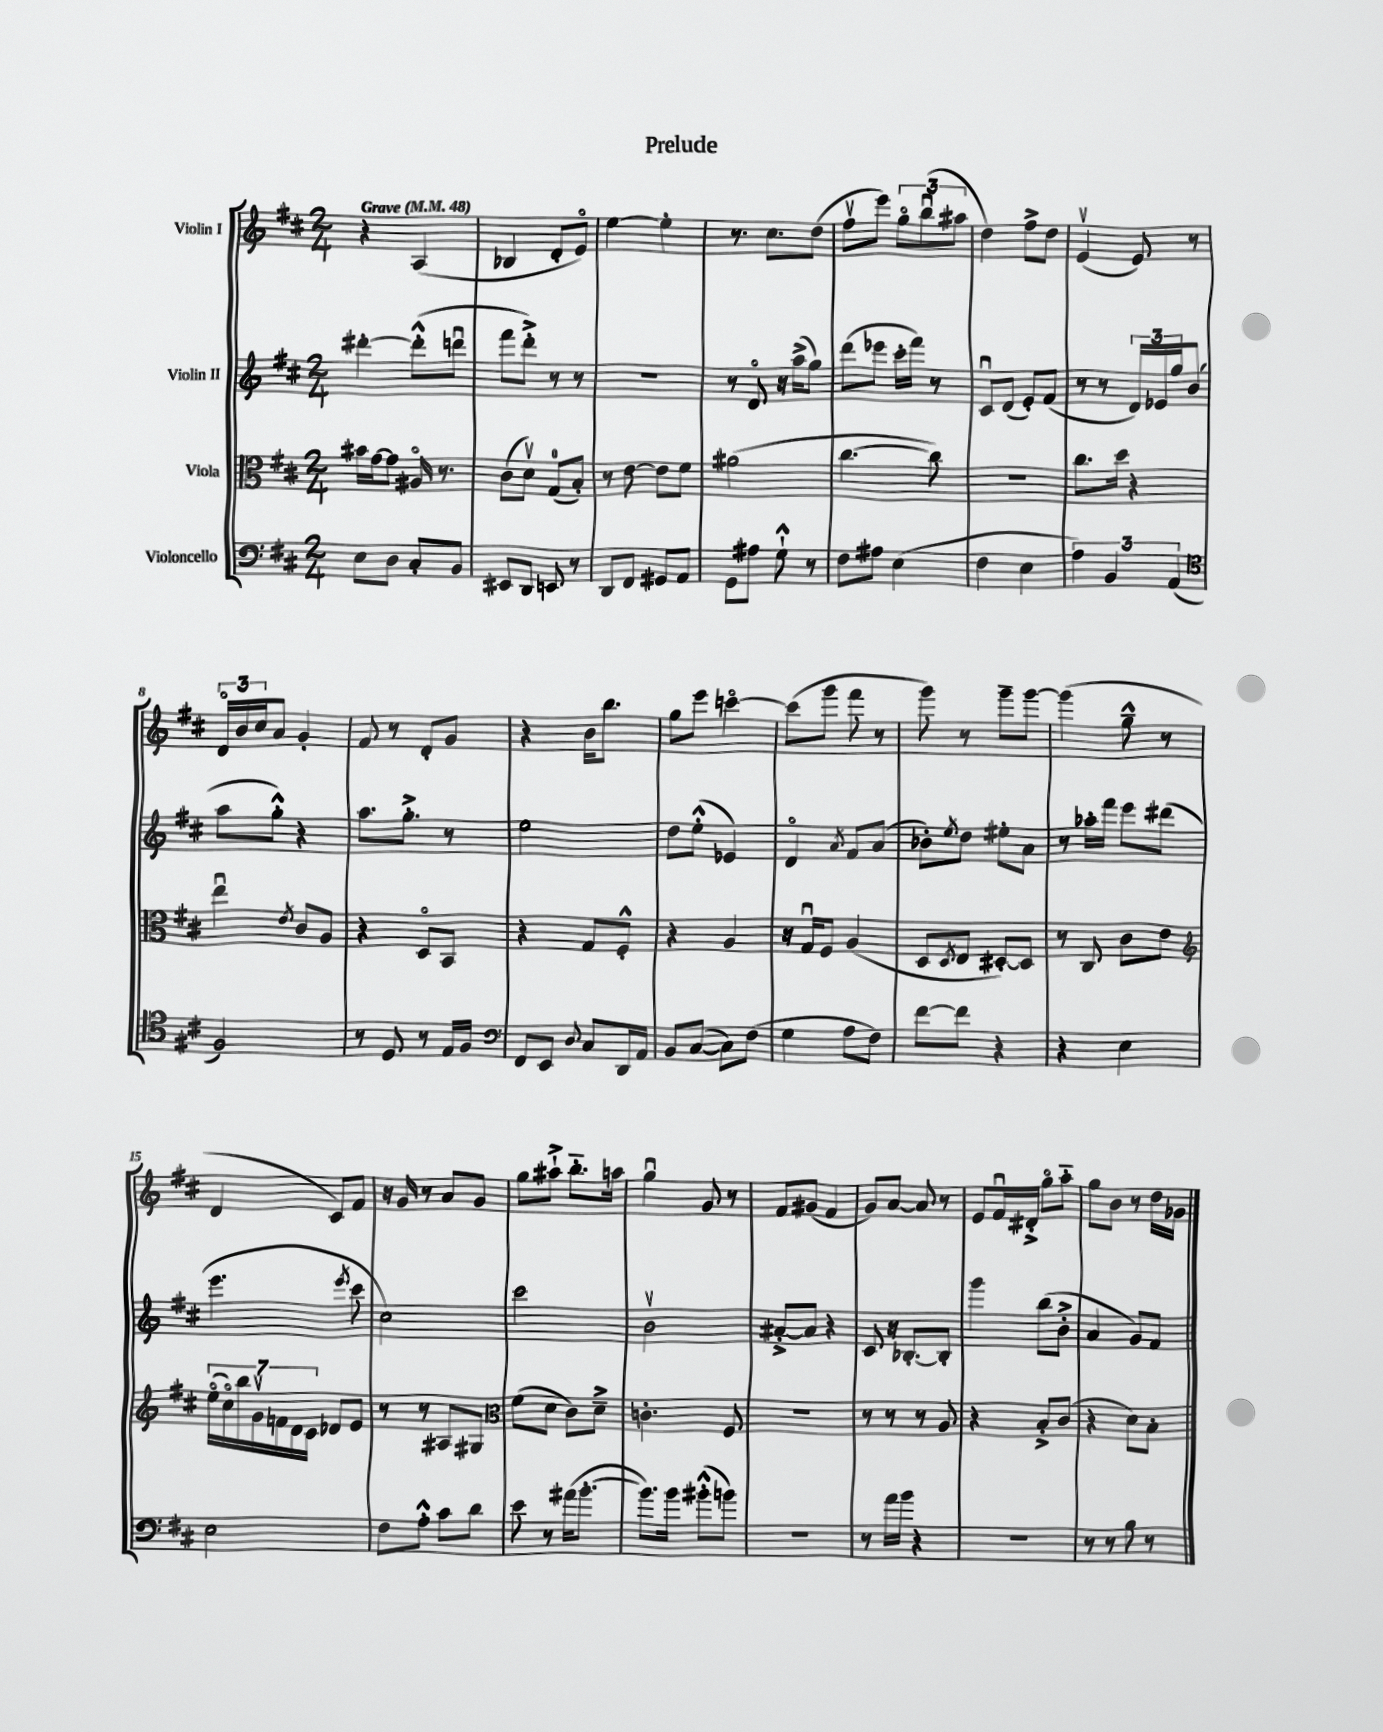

**kern	**kern	**kern	**kern
*part4	*part3	*part2	*part1
*staff4	*staff3	*staff2	*staff1
*I"Violoncello	*I"Viola	*I"Violin II	*I"Violin I
*clefF4	*clefC3	*clefG2	*clefG2
*k[f#c#]	*k[f#c#]	*k[f#c#]	*k[f#c#]
*M2/4	*M2/4	*M2/4	*M2/4
*MM48	*MM48	*MM48	*MM48
=1	=1	=1	=1
!	!	!	!LO:TX:a:B:t=Grave
8E\L	16b#X\LL	[4ddd#X'\	4r
.	[16g\J	.	.
8D\J	8g\J]	.	.
8C#'/L	16A#X/	(8ddd#'^^\L]	(4A/
.	8.r	.	.
8BB/J	.	8dddnu\J	.
=2	=2	=2	=2
8EE#X/L	(8c#\L	8fff#\L	4B-X/
8DD/J	8dv\J)	8ddd'^\J)	.
8EEn/	(8G/L	8r	8d'/L
8r	8B'/J)	8r	8e/J)
=3	=3	=3	=3
8DD/L	8r	2r	[4ee\
8FF#/J	[8e\	.	.
8GG#X/L	8e\L]	.	4ee'\]
8AA/J	8f#\J	.	.
=4	=4	=4	=4
8GG\L	(2a#X\	8r	8.r
8A#X\J	.	8d/	.
.	.	.	8.cc#\L
8G`^^\	.	16r	.
.	.	(16aa^\KL	.
8r	.	8gg\J)	(8dd\J
=5	=5	=5	=5
8F#\L	[4.cc#\	(8ddd\L	8ff#v\L
8A#X\J	.	8eee-X\J	8eee\J)
(4E\	.	16ccc#'\LL	12gg\L
.	.	16fff#\JJ)	.
.	.	.	(12bbu\
.	8cc#\])	8r	.
.	.	.	12aa#X\J
=6	=6	=6	=6
4F#\	2r	8c#u/L	4dd\)
.	.	(8d/J	.
4E\	.	8e'/L)	8ff#^\L
.	.	(8f#/J	8dd\J
=7	=7	=7	=7
6A\)	8.cc#\L	8r	(4ev/
.	.	8r	.
6BB/	.	.	.
.	16dd\Jk	.	.
.	4r	24d/LL)	8e/)
.	.	24e-X/	.
(6AA/	.	24gg/J	.
.	.	(8b/J	8r
!!LO:LB:g=z
=8	=8	=8	=8
*clefC4	*	*	*
2F#/)	4eeu\	8aa\L	24d/LL
.	.	.	24b/
.	.	.	24cc#/J
.	.	8gg'^^\J)	8a/J
.	8qe/	.	.
.	8c#/L	4r	4g'/
.	8A/J	.	.
=9	=9	=9	=9
8r	4r	8.aa\L	8f#/
8D/	.	.	8r
.	.	8.gg'^\J	.
8r	8D/L	.	8d'/L
16E/LL	8BB/J	8r	8g/J
16F#/JJ	.	.	.
=10	=10	=10	=10
*clefF4	*	*	*
8FF#/L	4r	2ee\	4r
8EE/J	.	.	.
8qqD/	.	.	.
8C#/L	8G/L	.	16b\KL
.	.	.	8.bb\J
16DD/L	8F#'^^/J	.	.
16AA/JJ	.	.	.
=11	=11	=11	=11
8BB/L	4r	8dd\L	8gg\L
([8C#/J	.	(8ee'^^\J	8eee\J
8C#\L])	4A/	4e-X/)	[4cccn\
(8F#\J	.	.	.
=12	=12	=12	=12
4G\	16r	4d/	(8ccc\L]
.	16Gu/KL	.	.
.	8F#/J	.	8ggg\J
.	.	8qa/	.
8A\L	(4A/	8f#/L	8fff#\
8F#\J)	.	(8a/J	8r
=13	=13	=13	=13
[8f#\L	8D/L	8b-X'\L)	8ggg\)
.	8qD/	8qee/	.
8f#\J]	8E/J	8dd\J	8r
4r	[8D#X'/L)	8ee#X'\L	8ggg~\L
.	8D#/J]	8a\J	[8ggg\J
=14	=14	=14	=14
4r	8r	8r	(4ggg\]
.	8C#/	16aa-X'\LL	.
.	.	16fff#\JJ	.
4E\	8c#\L	8eee\L	8gg~^^\
.	8e\J	(8ddd#X\J	8r
!!LO:LB:g=z
=15	=15	=15	=15
*	*clefG2	*	*
2E\	(28ee\LL	4.eee\	4d/
.	28cc#\)	.	.
.	28bb\	.	.
.	28gv\	.	.
.	28fn\	.	.
.	28d\	.	.
.	28c#\JJ	.	.
.	8d-X/L	.	8c#/L)
.	.	8qeee/	.
.	8e/J	8ccc#\	8f#/J
=16	=16	=16	=16
8F#\L	8r	2cc#\)	16r
.	.	.	16g/
8A'^^\J	8r	.	8r
8c#\L	8A#X/L	.	8a/L
8d\J	8G#X/J	.	8g/J
=17	=17	=17	=17
*	*clefC3	*	*
8e\	(8f#\L	2ccc#\	8gg\L
8r	8d\J	.	8aa#X`^\J
(16a#X\KL	8c#\L)	.	8.bb\L
[8.b'\J	.	.	.
.	8d~^\J	.	.
.	.	.	16aan\Jk
=18	=18	=18	=18
8.b\L])	4.cn'\	2bv\	4ggu\
16b\Jk	.	.	.
(8b#X'^^\L	.	.	8g/
8bn\J)	8F#/	.	8r
=19	=19	=19	=19
2r	2r	[8a#X'^/L	8f#/L
.	.	8a#/J]	(8g#X/J
.	.	4r	4f#/
=20	=20	=20	=20
8r	8r	8c#/	8g/L)
16a\LL	8r	16r	[8a/J
16b\JJ	.	[8.B-X'/L	.
4r	8r	.	8a/]
.	8A/	8B-'/J]	8r
=21	=21	=21	=21
2r	4r	4ggg\	8e/L
.	.	.	16f#u/L
.	.	.	16d#X'^/JJ
.	8B'^/L	(8bb\L	8gg\L
.	(8c#/J	8b'^\J	8aa\J
=22	=22	=22	=22
8r	4r	4a/	8gg\L
8r	.	.	8b\J
8B\	8d\L)	8g/L)	8r
8r	8B'\J	8f#/J	16dd\LL
.	.	.	16g-X\JJ
==	==	==	==
*-	*-	*-	*-
